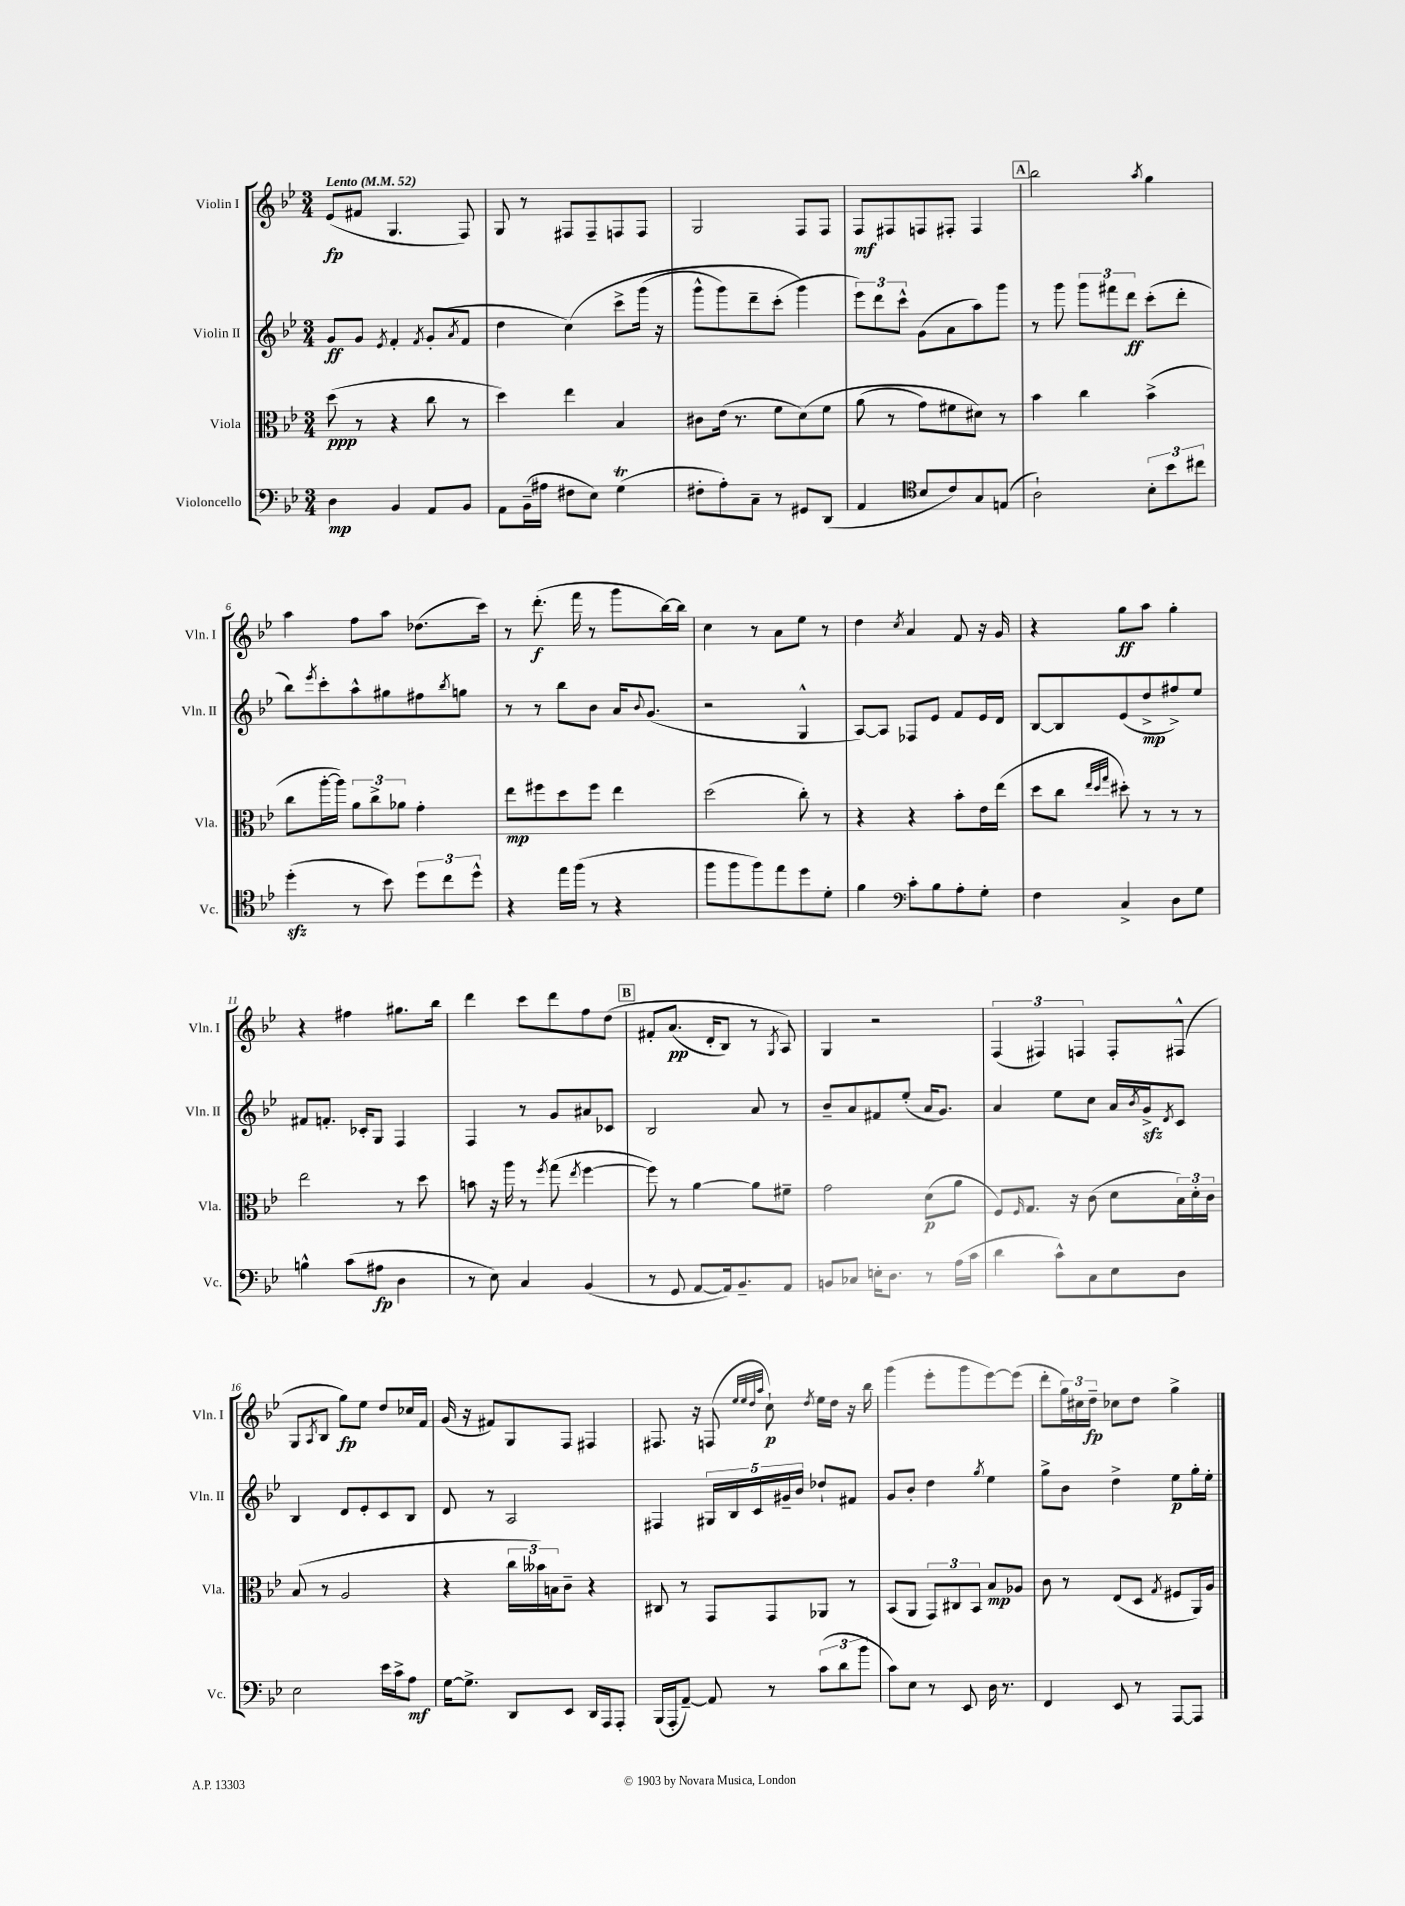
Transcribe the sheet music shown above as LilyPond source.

<<
\new StaffGroup <<
\new Staff = "s0" \with { instrumentName = "Violin I" shortInstrumentName = "Vln. I" } {
    \clef treble \key bes \major \numericTimeSignature \time 3/4 \tempo "Lento" 4 = 52
    ees'8\fp( fis'8 g4. f8) |
    g8 r8 fis8 fis8-- f8 f8 |
    g2 f8 f8 |
    f8\mf fis8 f8 fis8-. fis4 |
    \mark \markup { \box "A" } bes''2 \acciaccatura { a''8 } g''4 |
    a''4 f''8 a''8 des''8.( c'''16) |
    r8 d'''8.-.\f( f'''16 r8 g'''8 bes''16~) bes''16 |
    c''4 r8 a'8 ees''8 r8 |
    d''4 \acciaccatura { c''8 } a'4 f'8 r16 g'16 |
    r4 g''8\ff a''8 g''4-. |
    r4 fis''4 gis''8. bes''16 |
    d'''4 c'''8 d'''8 f''8 d''8\( |
    \mark \markup { \box "B" } fis'8-. a'8.\pp( d'16-. bes8) r8 \acciaccatura { g8 } a8\) |
    g4 r2 |
    \tuplet 3/2 { f4( fis4) f4 } f8-. fis8-^( |
    g8 \acciaccatura { a8 } bes8 g''8\fp) ees''8 d''8 ces''16 f'16 |
    g'16( r16 fis'8) g8 f8 fis4 |
    fis8. r16 f8( \grace { ees''32 ees''32 d''32 a''32 } c''8-!\p) \acciaccatura { d''8 } ees''16 d''16 r16 bes''16 |
    g'''4( ees'''8-. g'''8 ees'''8~) ees'''8( |
    d'''8-. \tuplet 3/2 { g''16) cis''16 d''16--\fp } ces''8 d''8 g''4-> \bar "|." |
}
\new Staff = "s1" \with { instrumentName = "Violin II" shortInstrumentName = "Vln. II" } {
    \clef treble \key bes \major \numericTimeSignature \time 3/4
    g'8\ff g'8 \acciaccatura { ees'8 } f'4-. \acciaccatura { f'8 } g'8-.( \acciaccatura { a'8 } f'8 |
    d''4 c''4)\( c'''8-> g'''16( r16 |
    g'''8-^ g'''8) d'''8-- c'''8-.( g'''4\) |
    \tuplet 3/2 { ees'''8) d'''8 c'''8-^ } g'8( a'8 a''8) g'''8 |
    \mark \markup { \box "A" } r8 g'''8 \tuplet 3/2 { g'''8 fis'''8 d'''8\ff } c'''8-.( d'''8-. |
    bes''8) \acciaccatura { ees'''8 } c'''8-. a''8-^ gis''8 fis''8 \acciaccatura { bes''8 } g''8 |
    r8 r8 bes''8 bes'8 a'16 \appoggiatura { bes'8 } g'8.( |
    r2 g4-^ |
    a8~) a8 fes8 ees'8 f'8 ees'16 d'16 |
    bes8~ bes8 ees'8( d''8->\mp fis''8->) ees''8 |
    fis'8 f'8.-. ces'16-. g8 f4 |
    f4 r8 g'8 ais'8 ces'8 |
    \mark \markup { \box "B" } bes2 a'8 r8 |
    bes'8-- a'8 fis'8 ees''8-.( a'16 g'8.) |
    a'4 ees''8 c''8 a'16 \acciaccatura { bes'8 } g'16->\sfz \acciaccatura { d'8 } c'8 |
    bes4 d'8 ees'8-. c'8 bes8 |
    d'8 r8 a2 |
    fis4 \tuplet 5/4 { gis16 bes16 c'16 gis'16-- bes'16 } des''8-! fis'8 |
    g'8 bes'8-. d''4 \acciaccatura { g''8 } ees''4 |
    g''8-> bes'8 d''4-> ees''8\p g''16-. ees''16-. \bar "|." |
}
\new Staff = "s2" \with { instrumentName = "Viola" shortInstrumentName = "Vla." } {
    \clef alto \key bes \major \numericTimeSignature \time 3/4
    d''8\ppp( r8 r4 c''8 r8 |
    d''4) ees''4 bes4 |
    cis'8 ees'16( r8. f'8 d'8)\( f'8 |
    a'8( r8 g'8) fis'8 dis'8\) r8 |
    \mark \markup { \box "A" } bes'4 c''4 bes'4->( |
    c''8 a''16~-. a''16) \tuplet 3/2 { a'8 c''8-> aes'8 } g'4-. |
    ees''8\mp fis''8 d''8 fis''8 ees''4 |
    d''2( c''8-.) r8 |
    r4 r4 bes'8-. ees'16 ees''16( |
    d''8 c''8 \grace { ees''32 d''32 g''32 } dis''8-.) r8 r8 r8 |
    ees''2 r8 d''8 |
    b'8 r16 a''16 r8 \acciaccatura { f''8 } g''8( \acciaccatura { ees''8 } f''4~ |
    \mark \markup { \box "B" } f''8) r8 a'4~ a'8 fis'8-- |
    g'2 d'8\p( a'8 |
    f8) \grace { f16 } g8. r16 c'8( d'8 \tuplet 3/2 { bes16) d'16-. c'16 } |
    bes8( r8 a2 |
    r4 \tuplet 3/2 { c''16 beses'16) b16 } c'8-- r4 |
    cis8 r8 g,8 g,8 aes,8 r8 |
    bes,8( a,8 \tuplet 3/2 { g,8) cis8 bes,8 } bes8\mp aes8 |
    c'8 r8 ees8( d8 \acciaccatura { g8 } fis8 a,16) a16 \bar "|." |
}
\new Staff = "s3" \with { instrumentName = "Violoncello" shortInstrumentName = "Vc." } {
    \clef bass \key bes \major \numericTimeSignature \time 3/4
    d4\mp bes,4 a,8 bes,8 |
    a,8 bes,16--( ais16 fis8 ees8) g4\trill( |
    fis8-. a8-.) c8-- r8 gis,8 d,8( |
    a,4 \clef tenor bes8 c'8) g8 e8( |
    \mark \markup { \box "A" } a2-!) \tuplet 3/2 { bes8-. bes'8 cis''8 } |
    d''4-.\sfz( r8 bes'8) \tuplet 3/2 { d''8 c''8 d''8-^ } |
    r4 ees''16 f''16( r8 r4 |
    f''8 f''8 f''8) ees''8 d''8 d'8-. |
    f'4 \clef bass c'8-. bes8 a8-. g8-. |
    f4 c4-> d8 g8 |
    b4-^ c'8( ais8\fp d4 |
    r8 ees8) c4 bes,4( |
    \mark \markup { \box "B" } r8 g,8 a,8~ a,16) bes,8.-- a,8 |
    b,8 ces8 e16-. d8. r8 a16( c'16 |
    d'4 c'8-^) c8 ees8 d8 |
    ees2 ees'16 c'16-> a8\mf |
    g16~ g8.-> d,8 ees,8 d,16 a,,16 a,,8-. |
    bes,,16( a,,16-. a,8~--) a,8 r8 \tuplet 3/2 { c'8( d'8 bes'8 } |
    c'8) ees8 r8 ees,8 d16 r8. |
    f,4 ees,8 r8 a,,8~ a,,8 \bar "|." |
}
>>
>>
